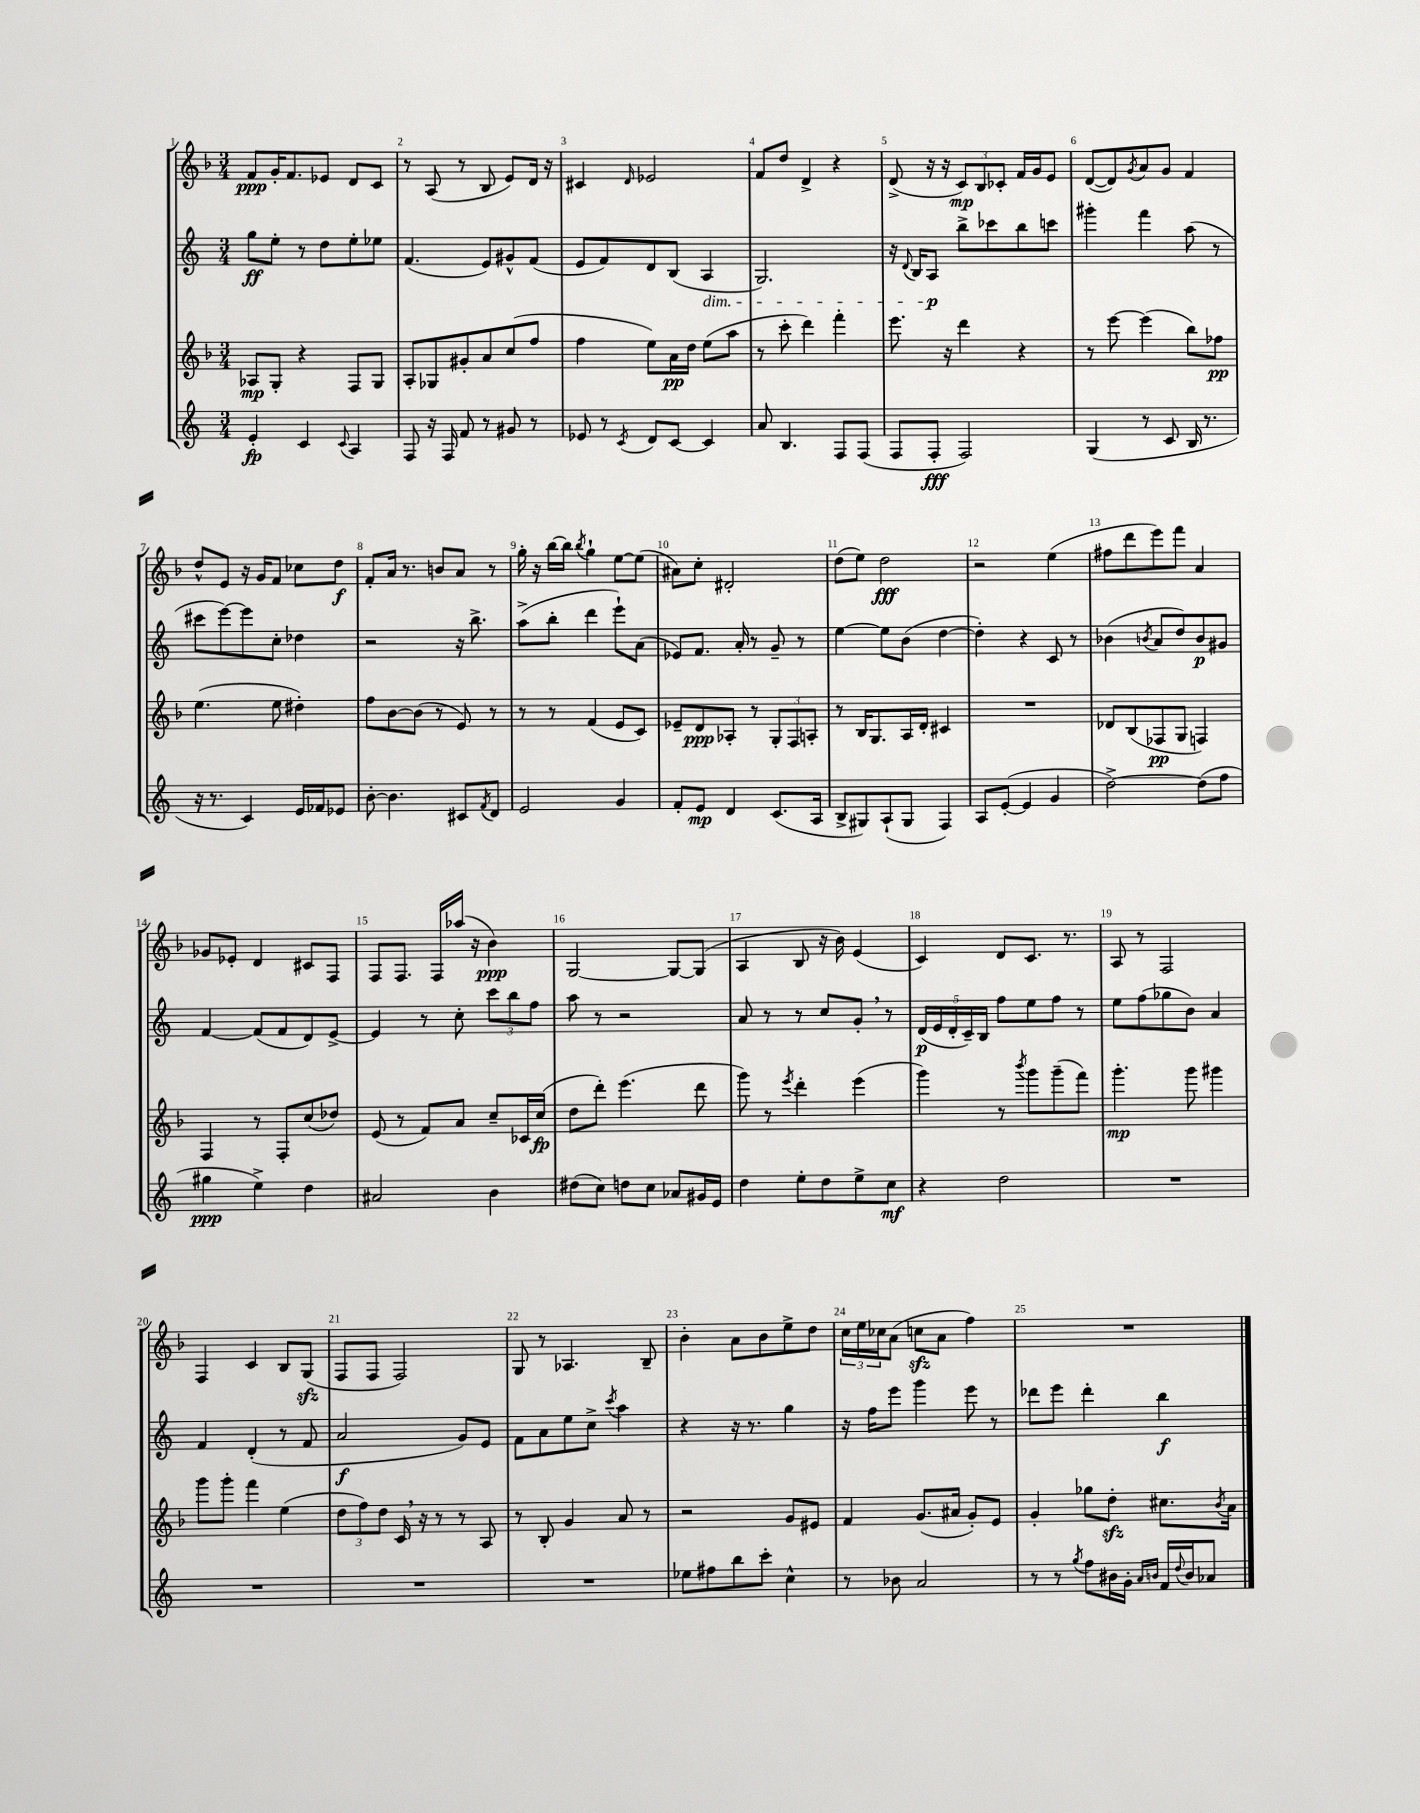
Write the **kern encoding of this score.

**kern	**kern	**kern	**kern
*staff4	*staff3	*staff2	*staff1
*clefG2	*clefG2	*clefG2	*clefG2
*k[]	*k[b-]	*k[]	*k[b-]
*M3/4	*M3/4	*M3/4	*M3/4
4e'	8A-	8gg	8f
.	8G'	8ee'	16g'
.	.	.	8.f
4c	4r	8r	.
.	.	8dd	8e-
8qqc	.	.	.
4A	8F	8ee'	8d
.	8G	8ee-	8c
=	=	=	=
8F	8A'	(4.f	8r
16r	8G-	.	(8A
16F	.	.	.
8f	8g#'	.	8r
8r	8a	8e)	8B-
8g#	(8cc	8g#^^	8e)
8r	8ff	(8f	16d
.	.	.	16r
=	=	=	=
8e-	4ff	8e	4c#
8r	.	8f)	.
8qc	.	.	16qqd
8d	8ee)	8d	2e-
[8c	16a	(8B	.
.	16dd	.	.
4c]	(8ee	4A	.
.	8aa	.	.
=	=	=	=
8a	8r	2.G)	8f
4.B	8ccc'	.	8dd
.	4ddd)	.	4d^
8F	4fff'	.	4r
(8F	.	.	.
=	=	=	=
8F	8.eee	16r	(8d^
.	.	8qqd	.
.	.	16B	.
8F'	.	8A	16r
.	16r	.	16r
2F)	4ddd	8bb^	12c)
.	.	.	12B-
.	.	8ccc-	.
.	.	.	12c-'
.	4r	8bb	16f
.	.	.	16g
.	.	8ccc	8e
=	=	=	=
(4G	8r	4ggg#'	([8d
.	[8eee	.	8d])
.	.	.	8qg
8r	(4eee]	4fff	8a
8c	.	.	8g
16B	8bb-)	(8aa	4f
8.r	.	.	.
.	8ff-	8r	.
=	=	=	=
16r	(4.ee	8ccc#	8dd^^
8.r	.	.	.
.	.	[8eee)	8e
4c)	.	8eee]	16r
.	.	.	16g
.	8ee	8cc'	8f
16e	4dd#')	4dd-	8cc-
16f-	.	.	.
8e-	.	.	8dd
=	=	=	=
[8b'	8ff	2r	8f'
4.b]	[8b-	.	16a
.	.	.	8.r
.	(8b-]	.	.
.	8r	.	8b
8c#	8e)	16r	8a
.	.	8.bb^	.
8qf	.	.	.
8d	8r	.	8r
=	=	=	=
2e	8r	(8aa^	16gg'
.	.	.	16r
.	8r	8bb'	[16bb-
.	.	.	16bb-]
.	.	.	8qbb-
.	(4f	4ddd	4gg`
4g	8e	8eee`)	[8ee
.	8c)	(8a	(8ee]
=	=	=	=
8f'	8e-~	8e-)	8a#)
8e	8d	8.f	8cc'
4d	8A-'	.	2d#'
.	.	16a'	.
.	8r	8r	.
(8.c	12G'	8g~	.
.	12F	.	.
.	.	8r	.
.	12A'	.	.
16A	.	.	.
=	=	=	=
8B^	8r	[4ee	(8dd
8G#)	16B-	.	8ee)
.	8.G	.	.
(8A`	.	8ee]	2dd
8G#	16A	(8b	.
.	16d'	.	.
4F)	4c#	[4dd	.
=	=	=	=
8A	2.r	4dd'])	2r
([8e'	.	.	.
4e]	.	4r	.
4g	.	8c	(4ee
.	.	8r	.
=	=	=	=
[2dd^)	8d-	(4b-	8ff#
.	(8B-	.	8ddd
.	.	8qb	.
.	8F-	8a	8eee)
.	8G	8dd)	8fff
(8dd]	4F)	8b	4a
8ff	.	8g#	.
=	=	=	=
4gg#	4F	[4f	8g-
.	.	.	8e-'
4ee^)	8r	(8f]	4d
.	8F'	8f	.
4dd	(8cc	8d)	8c#
.	8dd-)	[8e^	8F
=	=	=	=
2a#	(8e	4e]	8F
.	8r	.	8.F
.	8f)	8r	.
.	.	.	16F
.	8a	8cc'	(16aa-
.	.	.	16r
4b	8cc~	12ccc	4b-)
.	.	12bb	.
.	16c-	.	.
.	.	12ff	.
.	(16cc	.	.
=	=	=	=
(8dd#	8dd	8aa	[2G
8cc)	8ddd')	8r	.
8dd	(4.eee	2r	.
8cc	.	.	.
8a-	.	.	8G_
16g#	8ddd	.	(8G]
16e	.	.	.
=	=	=	=
4dd	8ggg)	8a	4A
.	8r	8r	.
.	8qeee	.	.
8ee'	4ddd'	8r	8B-
8dd	.	8cc	16r
.	.	.	16b-)
8ee^	(4eee	8g'	(4e
8cc	.	8r	.
=	=	=	=
4r	4ggg)	(20d	4c)
.	.	20e	.
.	.	20d'	.
.	.	20c~)	.
.	.	20B	.
2dd	8r	8ff	8d
.	8qbbb-	.	.
.	8ggg	8ee	8.c
.	(8ggg~	8ff	.
.	.	.	8.r
.	8fff)	8r	.
=	=	=	=
2.r	4.ggg'	8ee	8A
.	.	(8ff	8r
.	.	8gg-	2F
.	8ggg	8b)	.
.	4ggg#	4a	.
=	=	=	=
2.r	8ggg	4f	4F
.	8ggg'	.	.
.	4fff	(4d'	4c
.	(4ee	8r	8B-
.	.	8f	(8G
=	=	=	=
2.r	12dd	2a	8F
.	12ff)	.	.
.	.	.	8F
.	12dd	.	.
.	16c	.	2F)
.	16r	.	.
.	8r	.	.
.	8r	8g)	.
.	8A	8e	.
=	=	=	=
2.r	8r	8f	8G
.	8B-'	8a	8r
.	4g	8ee	4.A-
.	.	8cc^	.
.	.	8qccc	.
.	8a	4aa	.
.	8r	.	8B-~
=	=	=	=
8ee-	2r	4r	4b-'
8ff#	.	.	.
8bb	.	16r	8a
.	.	8.r	.
8ccc'	.	.	8b-
4cc^^	8g	4gg	8ee^
.	8e#	.	8dd
=	=	=	=
8r	4f	16r	24cc
.	.	.	24ee
.	.	16ff	.
.	.	.	24cc-
8b-	.	8eee	(8a
2a	(8.g	4ggg	8cc
.	.	.	8a
.	16a#	.	.
.	8g')	8eee	4ff)
.	8e	8r	.
=	=	=	=
8r	4g'	8ddd-	2.r
8r	.	8eee	.
8qgg	.	.	.
8ff	8gg-	4ddd-'	.
16b#	8dd'	.	.
16g'	.	.	.
16qqa	.	.	.
16qqb	.	.	.
16f	8.cc#	4bb	.
8qqdd	.	.	.
16b	.	.	.
8a-	.	.	.
.	8qb-	.	.
.	16a	.	.
==	==	==	==
*-	*-	*-	*-
